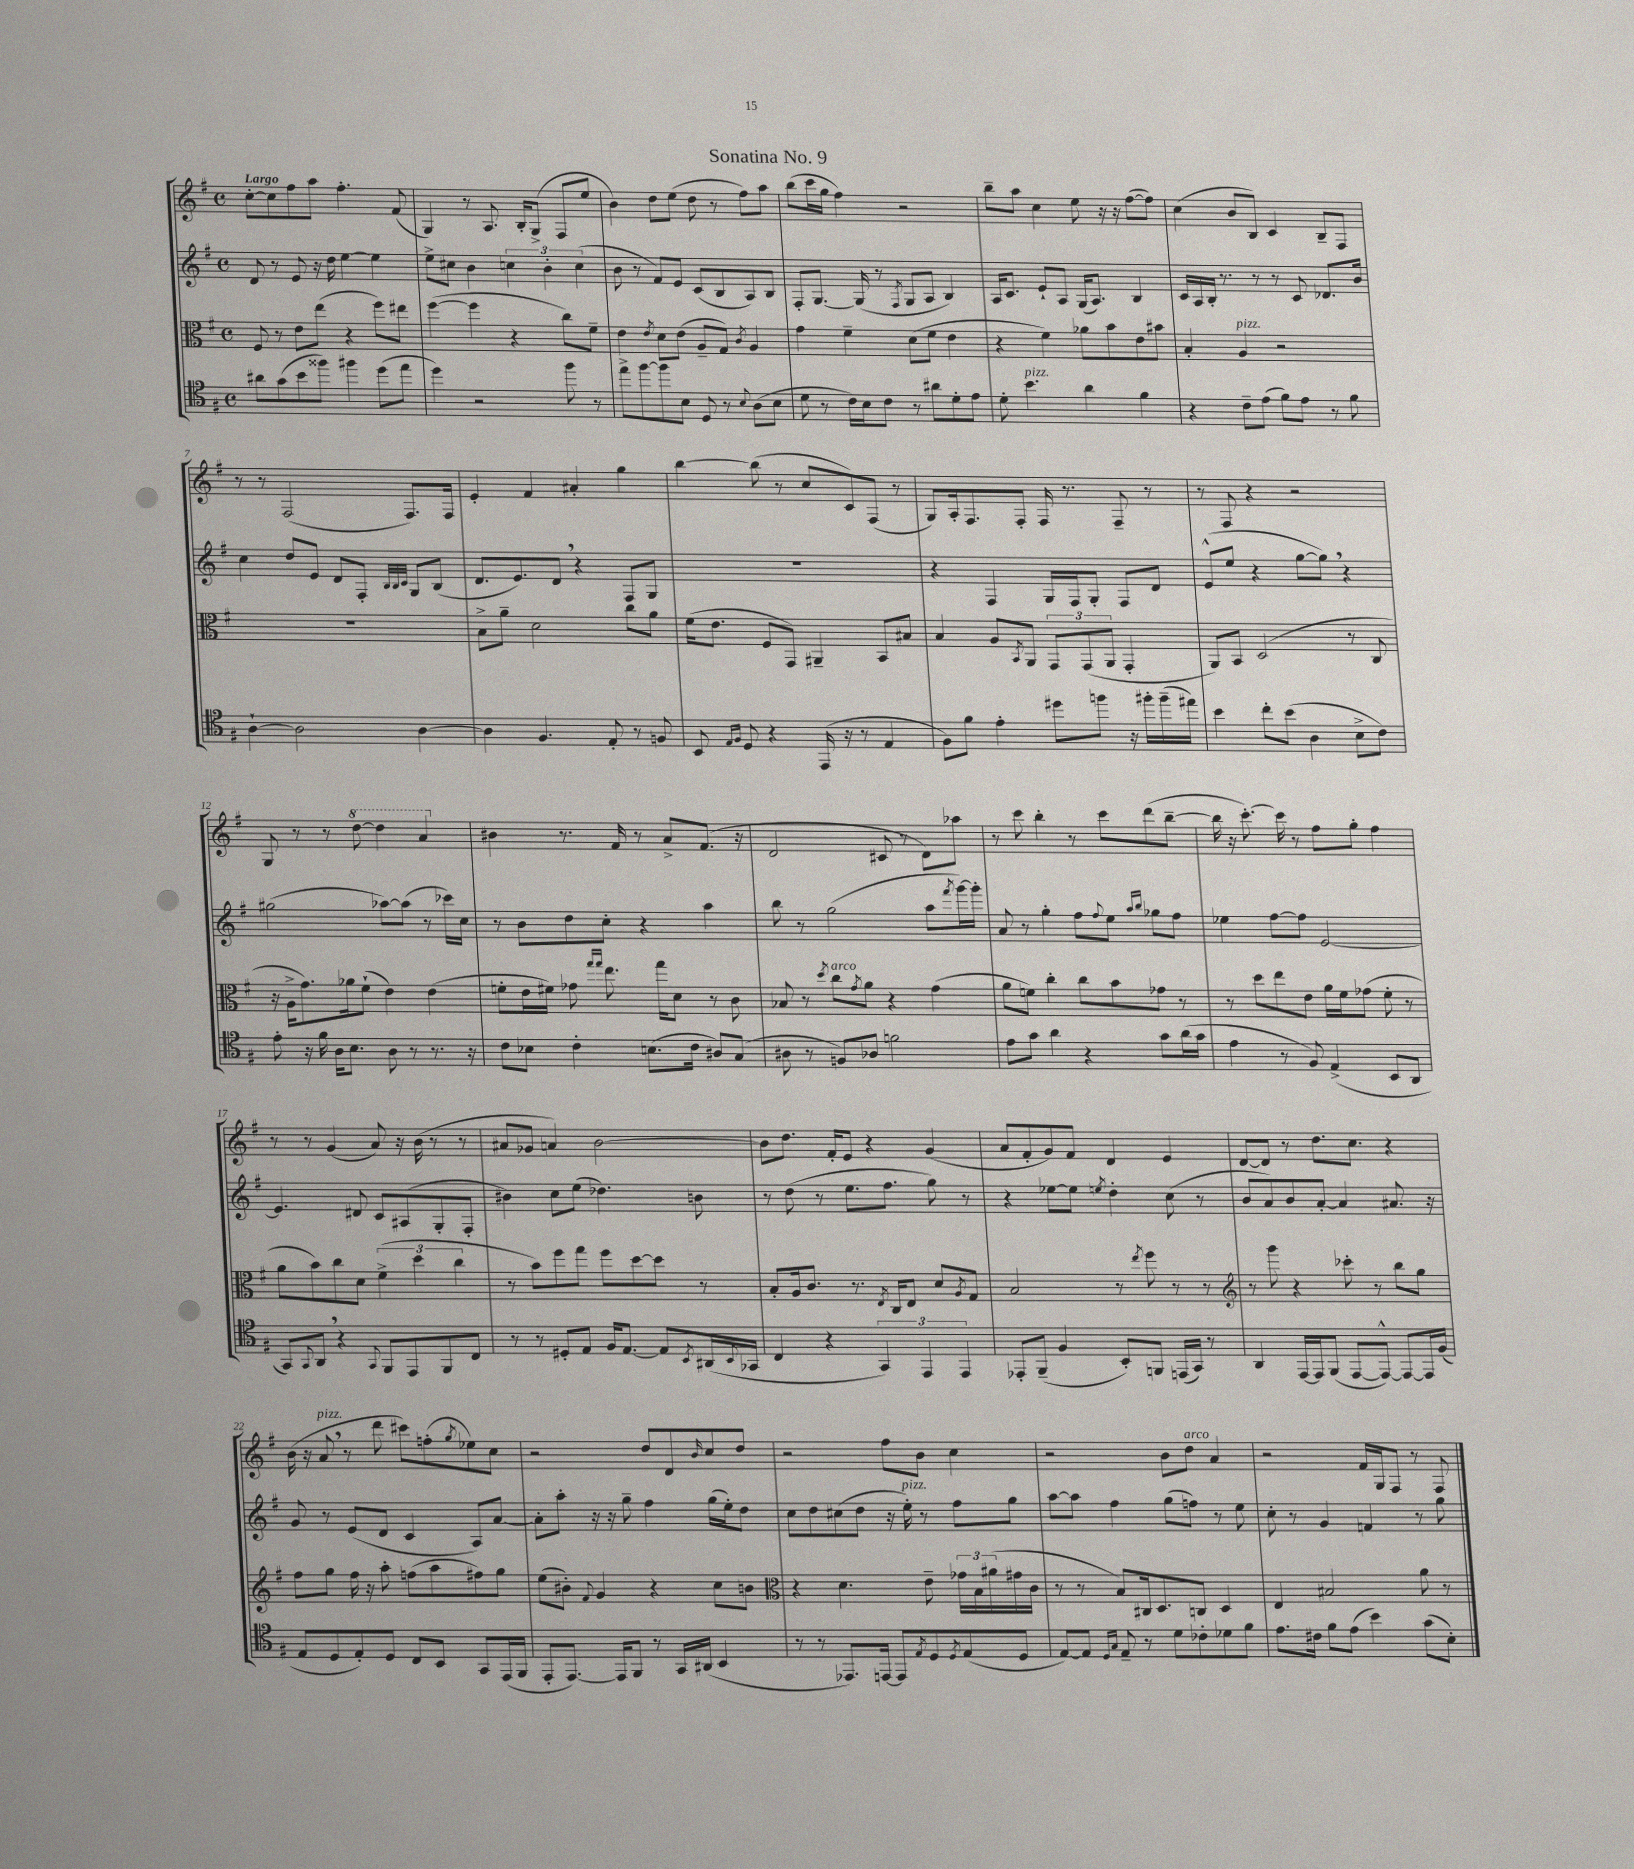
\header { title = "Sonatina No. 9" }
<<
\new StaffGroup <<
\new Staff = "s0" {
    \clef treble \key g \major \defaultTimeSignature \time 4/4 \tempo "Largo"
    c''8~-. c''8 fis''8 a''8 fis''4.-. fis'8( |
    g4) r8 a8. b16-. g8->( fis8 e''8 |
    b'4) d''8 e''8( d''8 r8 fis''8) a''8 |
    b''8( c'''16 g''16 fis''4) r2 |
    b''8-- a''8 c''4 e''8 r16 r16 fis''8~( fis''8) |
    c''4( b'8 b8) c'4 b8-- fis8 |
    r8 r8 fis2( fis8.) fis16 |
    e'4-. fis'4 ais'4-. g''4 |
    b''4~ b''8( r8 c''8 c'8) fis8( r8 |
    g8) a16-. fis8. fis8-. fis16 r8. fis8-- r8 |
    r8 fis8 r4 r2 |
    g8 r8 r8 \ottava #1 d'''8~ d'''4 a''4 \ottava #0 |
    bis'4 r8. fis'16 r8 a'8-> fis'8.( r16 |
    d'2 cis'8 r8 d'8) aes''8 |
    r8 c'''8 b''4-. r8 c'''8 d'''8( b''8~-- |
    b''16 r16 c'''8.~-.) c'''16 r8 fis''8 g''8-. fis''4 |
    r8 r8 g'4( a'8) r16 b'16( r8 r8 |
    ais'8 ges'8 a'4) b'2~ |
    b'8 d''8. fis'16-. e'8 r4 g'4( |
    a'8 fis'8-. g'8) fis'8 d'4 e'4 |
    d'8~ d'8 r8 d''8. c''8. r4 |
    b'16( r16 a'8^\markup { \italic "pizz." } \breathe r8 d'''8 cis'''8) f''8-.( \acciaccatura { g''8 } ees''8) c''8 |
    r2 d''8 d'8 \grace { b'16 } c''8 d''8 |
    r2 fis''8 b'8 c''4 |
    r2 b'8 d''8^\markup { \italic "arco" } a'4 |
    r2 fis'16 g16 fis8 r8 fis8 \bar "|." |
}
\new Staff = "s1" {
    \clef treble \key g \major \defaultTimeSignature \time 4/4
    d'8 r8 e'8 r16 d''16 e''4~ e''4 |
    e''8-> cis''8 b'4 \tuplet 3/2 { c''4 b'4-. c''4( } |
    b'8 r8 fis'8) e'8 c'8( b8 a8) b8 |
    fis8-. g8.~ g16( r8 \acciaccatura { fis8 } g8 a8 b4) |
    a16 c'8. e'8-! a8 g16( a8.) b4 |
    c'16 a16 b16-. r8. r8 r8 c'8 des'8. b'16 |
    c''4 d''8 e'8 d'8 fis8-. \grace { b32 b32 c'32 } g8 b8( |
    d'8. e'8.) d'8 \breathe r4 fis8 g8 |
    R1 |
    r4 fis4 g16 fis16 g8-. fis8 d'8 |
    e'8-^( e''8 r4 g''8~ g''8) \breathe r4 |
    gis''2( aes''8~) aes''8( r8 ces'''16) c''16 |
    r8 b'8 d''8 c''8-. r4 a''4 |
    b''8 r8 g''2( a''8 \acciaccatura { fis'''8 } g'''16~) g'''16-. |
    a'8 r8 g''4-. fis''8 \appoggiatura { fis''8 } e''8 \grace { a''16 b''16 } ges''8 fis''8 |
    ees''4 fis''8~ fis''8 e'2~ |
    e'4. dis'8 c'8 ais8( g8-. fis8-. |
    bis'4) c''8 e''8( des''4.) b'8 |
    r8 d''8( r8 e''8. fis''8. g''8) r8 |
    r4 ees''8~ ees''8 \acciaccatura { e''8 } d''4-. c''8( r8 |
    b'8 a'8) b'8 a'8~-. a'4 ais'8. r16 |
    g'8 r8 e'8( d'8 c'4 a8) a'8~ |
    a'8-. a''8-. r16 r16 g''8-- fis''4 g''16( e''16-.) d''8 |
    c''8 d''8 cis''8( d''8 r16 e''16-.^\markup { \italic "pizz." }) r8 fis''8 g''8 |
    a''8~ a''8 fis''4 g''8( f''8) r8 e''8 |
    c''8-. r8 g'4 f'4 r8 g''8 \bar "|." |
}
\new Staff = "s2" {
    \clef alto \key g \major \defaultTimeSignature \time 4/4
    fis8 r8 e'8 e''8( r4 fis''8) eis''8 |
    fis''4~( fis''4 r4 c''8) fis'8-- |
    e'4 \acciaccatura { e'8 } d'8 e'8( a8-- g8) \acciaccatura { c'8 } a4 |
    g'4 fis'4-- d'8( fis'8 e'4 |
    r4 fis'4) aes'8 b'8 e'8 bis'8 |
    b4-. a4^\markup { \italic "pizz." } r2 |
    R1 |
    b8-> a'8-- d'2 c''8 a'8 |
    fis'16( e'8. fis8 g,8) ais,4-- b,8 bis8 |
    b4 a8 \acciaccatura { b,8 } a,8 \tuplet 3/2 { g,8 g,8( a,8 } g,4-. |
    a,8) b,8 d2( r8 c8 |
    r16 a16-> g'8.) aes'16 fis'8-!( e'4) e'4( |
    f'8-. e'16 fis'16) ges'8 \grace { g''16 g''16 } e''8. g''16 d'8 r8 c'8 |
    bes8 r8 \acciaccatura { d''8 } c''8^\markup { \italic "arco" } \acciaccatura { g'8 } a'8 r4 g'4( |
    a'8 f'8) c''4-. c''8 b'8 ges'8 r8 |
    r8 d''8 e''8 e'8 a'16 fis'16 ges'8( fis'8-. r8 |
    a'8 b'8) c''8 d'8 \tuplet 3/2 { fis'4->( d''4 c''4 } |
    r8 b'8) fis''8 g''8 fis''8 d''8~ d''8 r8 |
    b8-. a16 c'8. r8. \acciaccatura { e8 } c16 e8 d'8 \acciaccatura { a8 } g8 |
    b2 r8 \acciaccatura { e''8 } fis''8 r8 r8 |
    \clef treble r8 g'''8 r4 ces'''8-. r8 b''8 g''8 |
    fis''8 g''8 fis''16 r16 a''8-. f''8( a''8 fis''8) g''8 |
    e''8( bis'8-.) \appoggiatura { fis'8 } g'4 r4 c''8 b'8 |
    \clef alto r4 d'4. e'8-- \tuplet 3/2 { ges'16 b16 ais'16( } gis'16 c'16 |
    r8 r8 b8) cis16 d8. c8 d4 |
    e4 bis2 a'8 r8 \bar "|." |
}
\new Staff = "s3" {
    \clef tenor \key g \major \defaultTimeSignature \time 4/4
    ais'8 g'8( b'8 fisis''8) fis''4 d''8( e''8 |
    d''4) r2 fis''8 r8 |
    e''8-> fis''8~ fis''8 b8 d8 r8 \appoggiatura { b8 } a8( b8 |
    d'8 r8 c'16) b16 c'8 r8 ais'8 d'8-. e'8 |
    d'8-. b'4.^\markup { \italic "pizz." } a'4 fis'4 |
    r4 c'8-- e'8( fis'8) e'8 r8 fis'8 |
    a4~-! a2 a4~ |
    a4 fis4. e8-. r8 f8 |
    b,8 \grace { e16 fis16 } d8 r4 e,16( r16 r8 e4 |
    fis8) fis'8 e'4-. dis''8 f''8 r16 fis''16-. fis''16--( eis''16) |
    b'4 c''8-. b'8( a4 b8-> c'8) |
    e'8-. r16 fis'16 a16 b8. a8 r8 r8. r16 |
    c'8 bes8 c'4-. b8.( c'16 ais8) g8( |
    ais8 r8 f8) aes8 f'2 |
    e'8 g'8 a'4 r4 g'8 a'16( g'16 |
    e'4 r8 fis8) e4->( b,8 a,8 |
    g,8) \appoggiatura { g,8 } a,8 \breathe r4 \appoggiatura { g,8 } fis,8 e,8 fis,8 c8 |
    r8 r8 dis8-. e8 fis16 e8.~ e8 \acciaccatura { b,8 } ais,16( \appoggiatura { b,8 } ges,16 |
    c4 r4 \tuplet 3/2 { g,4) e,4 e,4 } |
    ees,8-. fis,8--( fis4 b,8-.) f,8 e,16( g,16) r8 |
    a,4 e,16~ e,16 fis,8( e,8~ e,8~-^) e,8~ e,16 fis16( |
    e8 d8 e8-.) d8 c8 b,8 g,8 e,16( fis,16 |
    e,8-. e,8.~) e,16 fis,8 r8 g,16 ais,16( b,4 |
    r8 r8 ees,8.) e,16~ e,8 \acciaccatura { e8 } d8 \acciaccatura { d8 } e8( d8 |
    e8~) e8 \grace { d16 g16 } e8-- r8 d'8 ces'8-. des'8 fis'8 |
    e'8. cis'16 fis'8 e'8( b'4) g'8( b8-.) \bar "|." |
}
>>
>>
